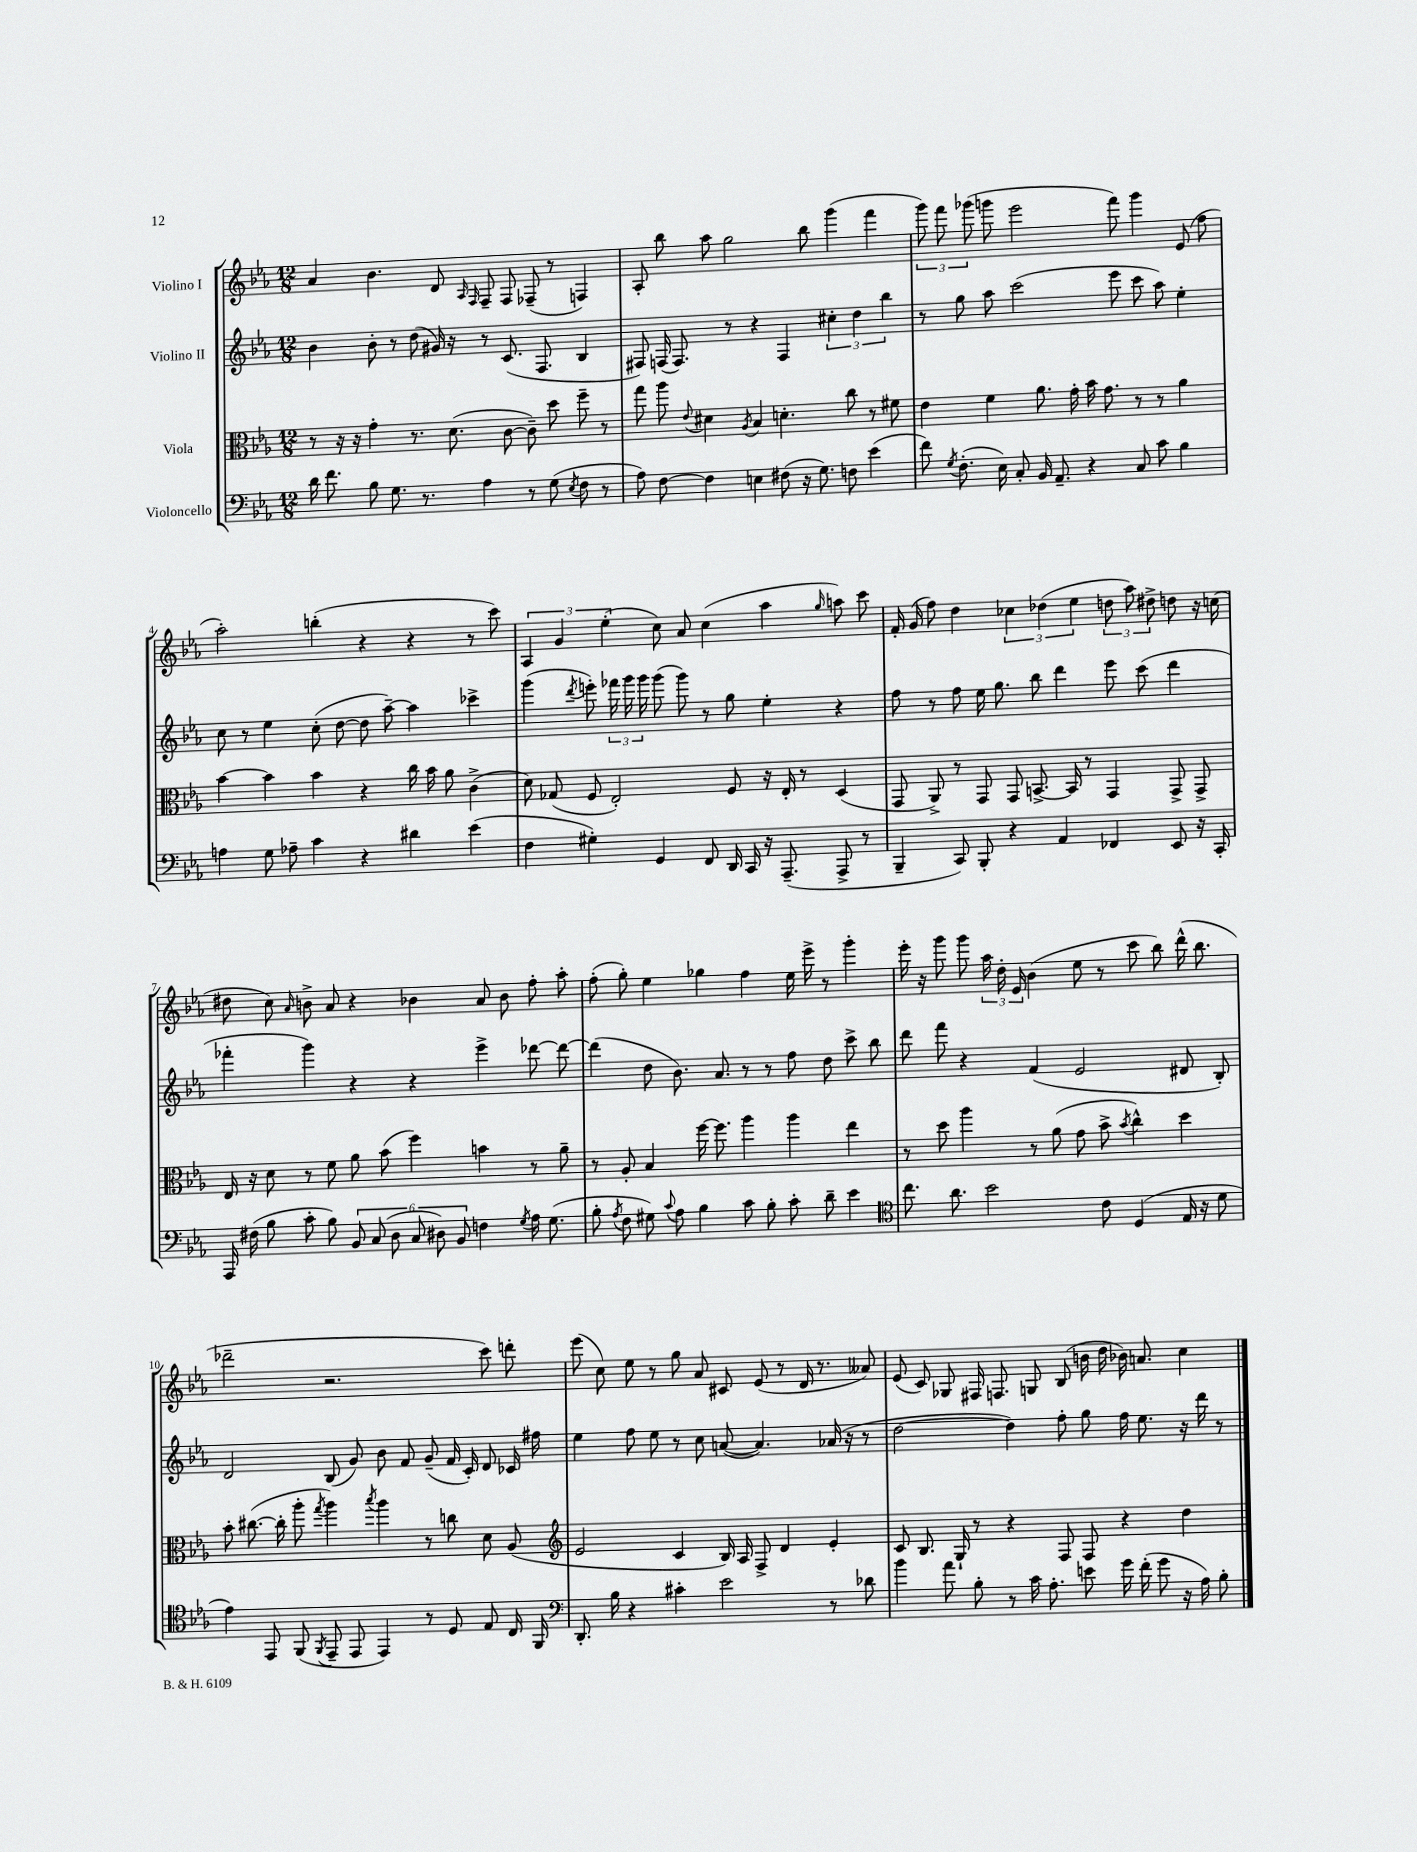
<<
\new StaffGroup <<
\new Staff = "s0" \with { instrumentName = "Violino I" } {
    \clef treble \key ees \major \numericTimeSignature \time 12/8
    \autoBeamOff aes'4 bes'4. d'8 \grace { aes16 f16 } f8-- f8 fes8--( r8 f4) |
    aes8-. bes''8 aes''8 g''2 bes''8 g'''4( f'''4 |
    \tuplet 3/2 { g'''8) f'''8 ges'''8( } g'''8 ees'''2 f'''8) g'''4 ees'8( f''8 |
    aes''2-.) b''4-.( r4 r4 r8 c'''8) |
    \tuplet 3/2 { aes4 g'4 ees''4-.( } c''8) aes'8 c''4( aes''4 \grace { g''16 } a''8) c'''8 |
    f'16-. g'16( f''8) d''4 \tuplet 3/2 { ces''4 des''4( ees''4 } \tuplet 3/2 { d''8 aes''8) dis''8-> } d''8 r16 c''16( |
    dis''8 c''8) \grace { aes'16 } b'8-> aes'8 r4 bes'4 aes'8 bes'8 f''8-. aes''8-. |
    f''8-.( g''8-.) ees''4 ges''4 f''4 ees''16 ees'''16-> r8 g'''4-. |
    ees'''16-. r16 g'''8 g'''8 \tuplet 3/2 { aes''16 d''16-. ees'16 } bes'4( ees''8 r8 c'''8 bes''8) d'''16-^( bes''8. |
    des'''2-- r2. c'''8) d'''8-. |
    ees'''8( c''8) ees''8 r8 g''8 aes'8 cis'8 ees'8( r8 d'16 r8. aeses'8) |
    ees'8( c'8) ges8 fis16 f8. g8 bes8( b'16 d''16 bes'16) a'8. c''4 \bar "|." |
}
\new Staff = "s1" \with { instrumentName = "Violino II" } {
    \clef treble \key ees \major \numericTimeSignature \time 12/8
    \autoBeamOff bes'4 bes'8-. r8 d''8( gis'16) r16 r8 c'8.( f8. bes4 |
    fis8) f16( f8.) r8 r4 f4 \tuplet 3/2 { cis''4-. d''4 bes''4 } |
    r8 g''8 aes''8 c'''2( ees'''8 c'''8 aes''8) ees''4-. |
    c''8 r8 ees''4 c''8-.( d''8~ d''8 aes''8~--) aes''4 ces'''4-> |
    g'''4( \acciaccatura { d'''8 } e'''8-.) \tuplet 3/2 { fes'''16 g'''16 g'''16 } g'''8( g'''8) r8 g''8 ees''4-. r4 |
    f''8 r8 f''8 ees''16 g''8. bes''8 d'''4 ees'''8 c'''8( d'''4 |
    fes'''4-. g'''4) r4 r4 ees'''4-> des'''8~ des'''8~ |
    des'''4( d''8 bes'8.) aes'8. r8 r8 f''8 d''8 c'''8-> bes''8 |
    d'''8 f'''8 r4 f'4( ees'2 dis'8 bes8-.) |
    d'2 bes8( g'8) bes'8 f'8 g'8--( f'16 c'16-.) d'8 ces'16 fis''16 |
    ees''4 f''8 ees''8 r8 c''8 a'8~( a'4.) aes'16( r16 r8 |
    d''2~ d''4) f''8-. g''8 f''16 ees''8. r16 d'''16 r8 \bar "|." |
}
\new Staff = "s2" \with { instrumentName = "Viola" } {
    \clef alto \key ees \major \numericTimeSignature \time 12/8
    \autoBeamOff r8 r16 r16 g'4-. r8. d'8.( c'8~ c'8--) d''8 f''8-- r8 |
    g''8 aes''8 \appoggiatura { ees'8 } dis'4 \acciaccatura { aes8 } bes4 d'4.-. c''8 r8 fis'8 |
    ees'4 f'4 aes'8. g'16-. bes'16 g'8. r8 r8 aes'4 |
    bes'4~ bes'4 bes'4 r4 c''16 bes'16 aes'8 c'4->( |
    d'8) ges8( f8 ees2-.) f8 r16 ees16-. r8 d4( |
    g,8 aes,8->) r8 g,8 g,8 b,8.~-> b,16 r8 g,4 g,8-> g,8-> |
    ees16 r16 d'8 r8 f'8 aes'8 bes'8( f''4) b'4 r8 aes'8-- |
    r8 aes8-. bes4 f''16~ f''8. aes''4 aes''4 ees''4 |
    r8 d''8 aes''4 r8 aes'8( g'8 bes'8-> \acciaccatura { bes'8 } c''4-^) d''4 |
    bes'8-. cis''8.~( cis''16-. aes''8-. \acciaccatura { g''8 } aes''4) \acciaccatura { bes''8 } aes''4 r8 c''8 d'8 aes8( |
    \clef treble ees'2 c'4 bes16) aes16 f8-> d'4 ees'4-. |
    c'8 bes8. g16-! r8 r4 f8 f8 r4 d''4 \bar "|." |
}
\new Staff = "s3" \with { instrumentName = "Violoncello" } {
    \clef bass \key ees \major \numericTimeSignature \time 12/8
    \autoBeamOff d'16 f'8. bes8 g8. r8. aes4 r8 g8( \acciaccatura { ees8 } f8 r8 |
    aes8) f8~ f4 e4 fis8( r16 g8.) f8 ees'4( |
    f'8) \acciaccatura { g8 } f8.-.( ees16) c8-. bes,16 aes,8.-- r4 c8 c'8 bes4 |
    a4 g8 aes8-- c'4 r4 dis'4 ees'4( |
    f4 gis4-.) g,4 f,8 d,16 c,16 r16 aes,,8.--( aes,,8-> r8 |
    bes,,4-- c,8) bes,,8-. r4 aes,4 fes,4 ees,8 r16 c,16-. |
    aes,,16 fis16( bes8 c'8-. bes8) \tuplet 6/4 { bes,8 c8( d8 c8 dis8) bes,8 } f4 \acciaccatura { g8 } aes16 g8.( |
    bes8-. \acciaccatura { aes8 } f8 gis8) \appoggiatura { c'8 } aes8 bes4 c'8 bes8-. c'8-. d'8-- ees'4 |
    \clef tenor c''8. aes'8. bes'2 c'8 d4( ees16 r16 d'8 |
    ees'4) ees,8 f,8( \acciaccatura { f,8 } ees,8-- ees,8 ees,4) r8 d8 ees8 c16 f,16 |
    \clef bass d,8.-. bes16 r4 cis'4-. ees'2 r8 des'8 |
    bes'4 aes'8 bes8-. r8 c'16 aes8.-. e'8 g'16 f'16-.( g'8 r16 aes16) bes8-. \bar "|." |
}
>>
>>
